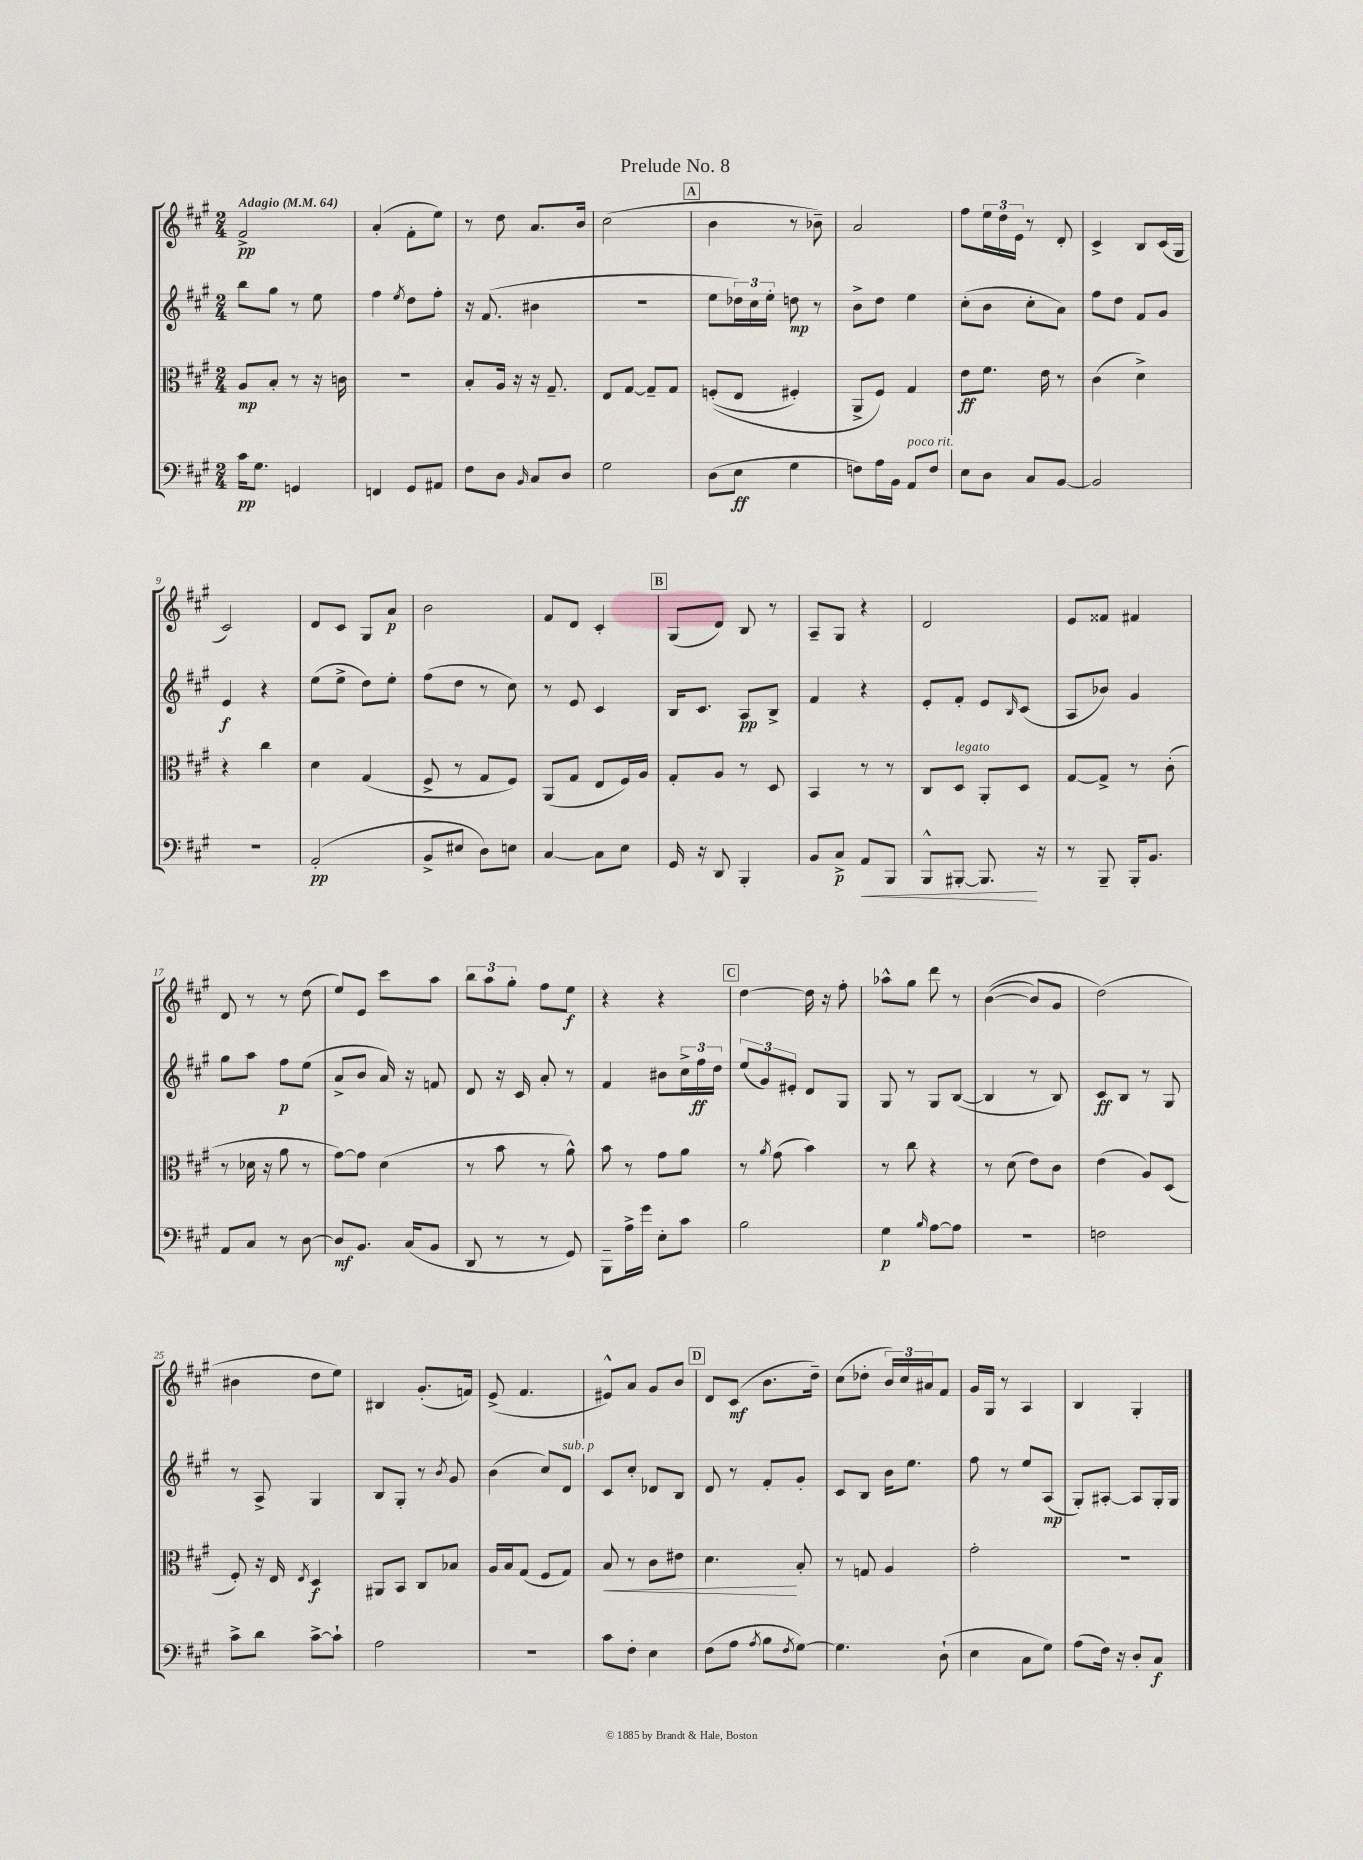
\header { title = "Prelude No. 8" }
<<
\new StaffGroup <<
\new Staff = "s0" {
    \clef treble \key a \major \numericTimeSignature \time 2/4 \tempo "Adagio" 4 = 64
    fis'2->\pp |
    a'4-.( fis'8-. e''8) |
    r8 d''8 a'8. b'16 |
    cis''2( |
    \mark \markup { \box "A" } b'4 r8 bes'8--) |
    a'2 |
    fis''8 \tuplet 3/2 { e''16 d''16 e'16 } r8 d'8-. |
    cis'4-> b8 cis'16( gis16 |
    cis'2) |
    d'8 cis'8 gis8 a'8\p |
    b'2 |
    fis'8 d'8 cis'4-. |
    \mark \markup { \box "B" } gis8( d'8) b8 r8 |
    a8-- gis8 r4 |
    d'2 |
    e'8 fisis'8 fis'4 |
    d'8 r8 r8 d''8( |
    e''8) e'8 cis'''8 a''8 |
    \tuplet 3/2 { b''8 a''8 gis''8-. } fis''8 e''8\f |
    r4 r4 |
    \mark \markup { \box "C" } d''4~ d''16 r16 fis''8-. |
    aes''8-^ gis''8 d'''8 r8 |
    b'4~(\( b'8) gis'8 |
    d''2(\) |
    bis'4 d''8 e''8) |
    bis4 gis'8.-.( f'16) |
    e'8->( fis'4. |
    eis'8-^) a'8 gis'8 b'8 |
    \mark \markup { \box "D" } d'8 cis'8\mf( b'8. d''16--) |
    cis''8( des''8-. \tuplet 3/2 { b'16) cis''16 ais'16 } fis'8 |
    gis'16 gis16 r8 a4 |
    b4 gis4-. \bar "|." |
}
\new Staff = "s1" {
    \clef treble \key a \major \numericTimeSignature \time 2/4
    b''8 gis''8 r8 e''8 |
    fis''4 \acciaccatura { e''8 } d''8 fis''8-. |
    r16 fis'8.( bis'4 |
    R2 |
    \mark \markup { \box "A" } e''8 \tuplet 3/2 { des''16) cis''16 e''16-. } d''8\mp r8 |
    b'8-> d''8 e''4 |
    cis''8-.( b'8 cis''8-. a'8) |
    fis''8 d''8 fis'8 gis'8 |
    e'4\f r4 |
    e''8( e''8-> d''8) e''8-. |
    fis''8( d''8 r8 cis''8) |
    r8 e'8 cis'4 |
    \mark \markup { \box "B" } b16 cis'8. a8\pp b8-> |
    fis'4 r4 |
    e'8-. fis'8-. e'8 \grace { b16 } cis'8( |
    a8 bes'8) gis'4 |
    gis''8 a''8 fis''8\p e''8( |
    a'8-> b'8 a'16) r16 f'8 |
    d'8 r16 cis'16 a'8-. r8 |
    fis'4 bis'8 \tuplet 3/2 { cis''16-> fis''16\ff d''16 } |
    \mark \markup { \box "C" } \tuplet 3/2 { e''8( gis'8) eis'8-. } d'8 gis8 |
    gis8 r8 gis8 b8~( |
    b4 r8 b8) |
    cis'8\ff b8 r8 gis8 |
    r8 a8-> gis4 |
    b8 gis8-. r8 \acciaccatura { b'8 } gis'8 |
    b'4( cis''8) d'8^\markup { \italic "sub. p" } |
    cis'8 cis''8-. des'8 b8 |
    \mark \markup { \box "D" } d'8 r8 fis'8-. gis'8-. |
    cis'8 b8 b'16 e''8. |
    fis''8 r8 e''8 a8\mp( |
    gis8-.) ais8~-. ais8 gis16-. gis16 \bar "|." |
}
\new Staff = "s2" {
    \clef alto \key a \major \numericTimeSignature \time 2/4
    a8\mp b8-. r8 r16 c'16 |
    R2 |
    b8-. a16 r16 r16 gis8.-- |
    e8 gis8~ gis8-- gis8 |
    \mark \markup { \box "A" } f8-.(\( e8 fis4-.) |
    a,8-> fis8\) gis4 |
    e'8\ff fis'8. e'16 r8 |
    cis'4( d'4->) |
    r4 cis''4 |
    d'4 gis4( |
    fis8-> r8 gis8 fis8) |
    a,8( gis8 e8 fis16) a16 |
    \mark \markup { \box "B" } gis8-. a8 r8 d8 |
    b,4 r8 r8 |
    cis8 d8^\markup { \italic "legato" } a,8-. d8 |
    gis8~ gis8-> r8 cis'8-.( |
    r8 des'16 r16 a'8 r8 |
    gis'8~) gis'8 d'4( |
    r8 b'8 r8 a'8-^) |
    b'8 r8 gis'8 a'8 |
    \mark \markup { \box "C" } r8 \acciaccatura { a'8 } gis'8( b'4) |
    r8 cis''8 r4 |
    r8 d'8( e'8) cis'8 |
    e'4( a8) d8( |
    fis8-.) r16 e16 \acciaccatura { e8 } d4\f |
    ais,8 b,8 cis8 bes8 |
    a16 b16 gis8( fis8 gis8) |
    b8\< r8 cis'8 eis'8 |
    \mark \markup { \box "D" } d'4.\! b8-. |
    r8 g8 a4 |
    gis'2-. |
    R2 \bar "|." |
}
\new Staff = "s3" {
    \clef bass \key a \major \numericTimeSignature \time 2/4
    cis'16\pp gis8. g,4 |
    f,4 gis,8 ais,8 |
    fis8 d8 \grace { b,16 } cis8 d8 |
    gis2 |
    \mark \markup { \box "A" } d8( e8\ff gis4 |
    f8) a16 b,16 a,8^\markup { \italic "poco rit." } f8 |
    e8 d8 cis8 b,8~ |
    b,2 |
    r2 |
    a,2-.\pp( |
    b,8-> eis8 d8) e8 |
    cis4~ cis8 e8 |
    \mark \markup { \box "B" } gis,16 r16 d,8 b,,4-. |
    b,8 cis8->\p a,8\< b,,8 |
    b,,8-^ bis,,8~-. bis,,8.\! r16 |
    r8 b,,8-- b,,16-. b,8. |
    a,8 cis8 r8 d8~ |
    d8\mf b,8. cis16( b,8 |
    d,8 r8 r8 gis,8) |
    b,,8-- a16-> gis'16 e8-. cis'8 |
    \mark \markup { \box "C" } b2 |
    gis4\p \grace { b16 } a8~ a8 |
    r2 |
    f2 |
    cis'8-> d'8 cis'8~-> cis'8-! |
    a2 |
    R2 |
    cis'8 fis8-. e4 |
    \mark \markup { \box "D" } fis8( a8 \acciaccatura { a8 } b8 \acciaccatura { fis8 } gis8~) |
    gis4. d8-!( |
    e4 cis8 gis8) |
    a8( fis16) r16 d8-. cis8\f \bar "|." |
}
>>
>>
